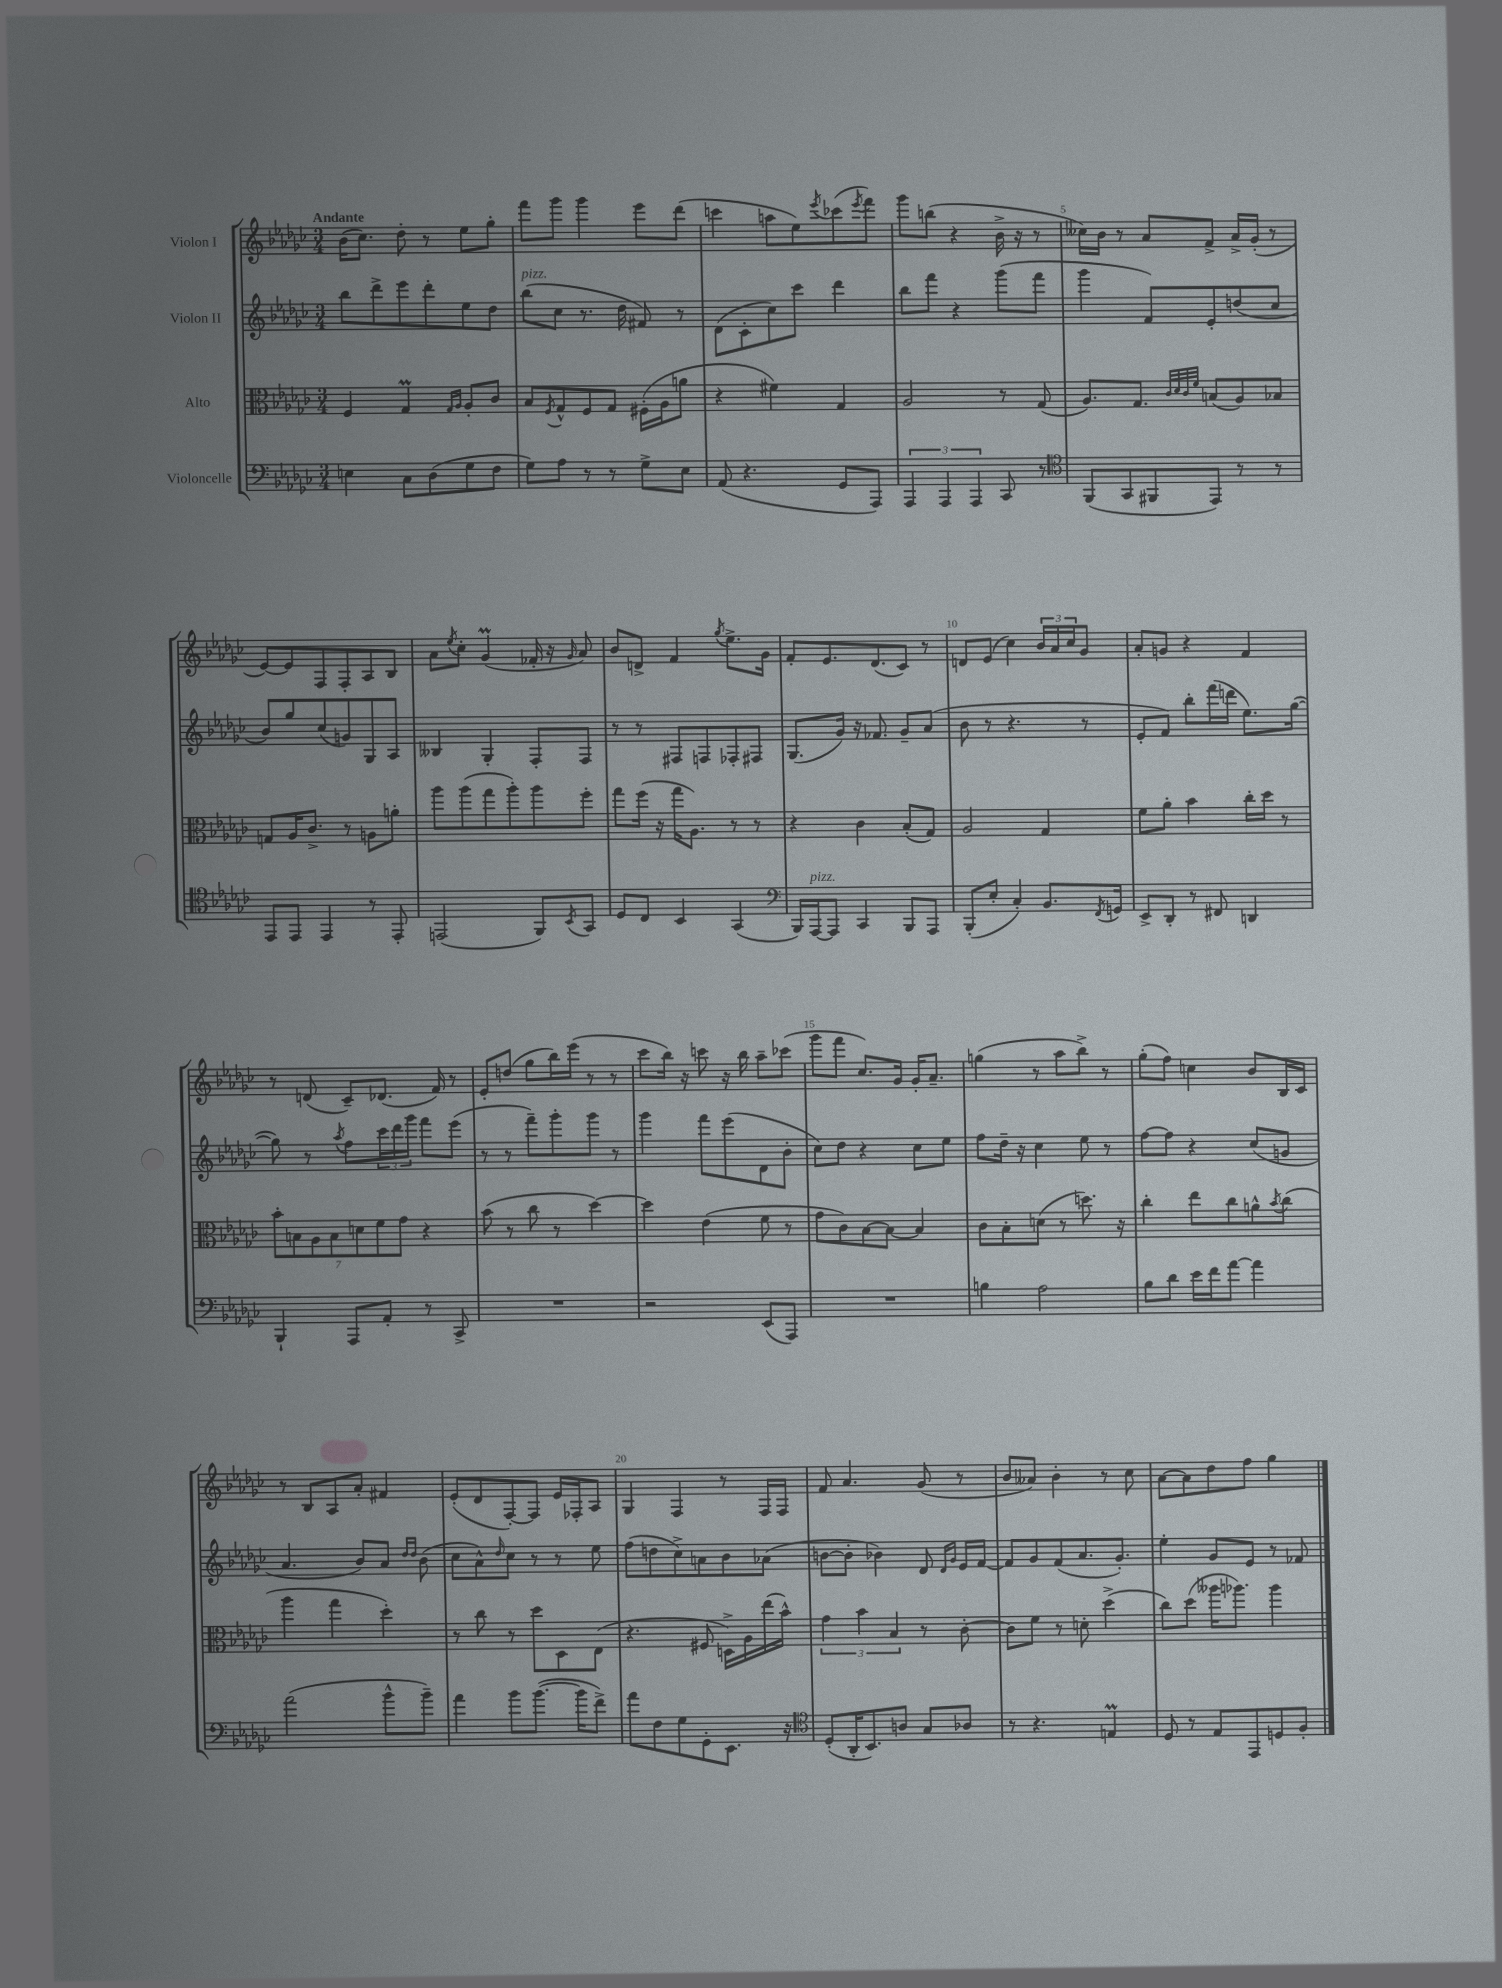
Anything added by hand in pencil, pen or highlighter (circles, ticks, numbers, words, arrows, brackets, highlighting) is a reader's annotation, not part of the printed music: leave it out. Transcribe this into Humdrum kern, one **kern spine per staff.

**kern	**kern	**kern	**kern
*staff4	*staff3	*staff2	*staff1
*clefF4	*clefC3	*clefG2	*clefG2
*k[b-e-a-d-g-c-]	*k[b-e-a-d-g-c-]	*k[b-e-a-d-g-c-]	*k[b-e-a-d-g-c-]
*M3/4	*M3/4	*M3/4	*M3/4
4E\	4F/	8bb-\L	(16b-\LK
.	.	.	8.cc-\J)
.	.	8ddd-^\	.
8C-\L	4G-/	8eee-\	8dd-'\
(8D-\	.	8ddd-'\	8r
.	16qqG-/LL	.	.
.	16qqA-/JJ	.	.
8G-\	8A-'/L	8ee-\	8ee-\L
8F\J	8c-/J	8dd-\J	8gg-'\J
=	=	=	=
8G-\L)	8B-/L	(8bb-\L	8fff\L
.	8qF/	.	.
8A-\J	8G-^^/	8cc-\J	8ggg-\J
8r	8F/	8.r	4ggg-\
8r	8G-/J	.	.
.	.	16dd-\	.
8G-^\L	(16F#'\LL	8f#/)	8eee-\L
.	16A-\J	.	.
8E-\J	8a\J	8r	(8ddd-\J
=	=	=	=
(8AA-/	4r	(8d-\L	4ccc\
4.r	.	8c-'\	.
.	4f#\)	8cc-\)	8aa\L
.	.	8ccc-\J	8ee-\)
.	.	.	8qeee-/
8GG-/L	4G-/	4ddd-\	(8ccc-\
.	.	.	8qeee-/
8AAA-/J)	.	.	8fff\J)
=	=	=	=
6AAA-/	2A-/	8bb-\L	8ggg-\L
.	.	8fff\J	(8bb\J
6AAA-/	.	.	.
.	.	4r	4r
6AAA-/	.	.	.
8CC-/	8r	(8ggg-\L	16b-^\
.	.	.	16r
8r	(8G-/	8fff\J	8r
=	=	=	=
*clefC4	*	*	*
(8FF/L	8.A-/L)	4ggg-\	16cc--\LL)
.	.	.	16b-\JJ
8GG-/	.	.	8r
.	8.G-/J	.	.
8FF#/	.	8f/L)	8a-/L
.	32qqc-/LLL	.	.
.	32qqd-/	.	.
.	32qqc-/	.	.
.	32qqf/JJJ	.	.
8EE-/J)	(8B/L	8e-'/	8f^/J
8r	8A-/)	(8dd/	16a-^/LL
.	.	.	(16g-'/JJ
8r	8B-/J	8cc-/J	8r
=	=	=	=
8EE-/L	8G/L	8b-/L)	[8e-/L)
8EE-/J	16A-/K	8gg-/	8e-/]
.	8.c-^/J	.	.
4EE-/	.	(8cc-/	8F/
.	8r	8g/)	8F'/
8r	8A\L	8G-/	8A-/
8EE-'/	8a'\J	8A-/J	8B-/J
=	=	=	=
(2EE/	8aa-\L	4B--/	8a-\L
.	.	.	8qee-/
.	(8aa-\	.	8cc-'\J
.	8gg-\	4G-'/	(4g-/
.	8aa-'\)	.	.
8FF/L)	8aa-\	8F'/L	16f-'/
.	.	.	16r
8qBB-/	.	.	16qqg-/
8GG-/J	8ff'\J	8F/J	8a-/)
=	=	=	=
8D-/L	8gg-\L	8r	8b-/L
8C-/J	(16ff\Jk	8r	8d^/J
.	16r	.	.
4BB-/	16gg-\LK	8F#/L	4f/
.	8.A-\J)	.	.
.	.	8F/	.
.	.	.	8qgg-/
(4GG-/	8r	8F-'/	8.ee-^\L
.	8r	8F#/J	.
.	.	.	16g-\Jk
=	=	=	=
*clefF4	*	*	*
16BBB-/LL)	4r	(8.G-/L	8f'/L
[16AAA-/J	.	.	.
8AAA-/]J	.	.	8.e-/
.	.	16g-/Jk)	.
4CC-/	4c-\	16r	.
.	.	8.f-/	(8.d-/
8BBB-/L	(8B-'/L	8g-~/L	8c-/J)
8AAA-/J	8G-/J)	(8a-/J	8r
=	=	=	=
(8BBB-'/L	2A-/	8b-\	8d/L
8E-'/J	.	8r	(8e-/J
4C-'/)	.	4.r	4cc-\)
8.BB-/L	4G-/	.	24b-/LL
.	.	.	24a-/
.	.	.	24cc-/J
.	.	8r	8g-/J
8qFF/	.	.	.
16GG/Jk	.	.	.
=	=	=	=
8EE-^/L	8f\L	8e-'/L	8a-'/L
8DD-'/J	8a-'\J	8f/J)	8g/J
8r	4b-\	8bb-'\L	4r
8FF#/	.	(16fff\L	.
.	.	16ddd\JJ	.
4DD/	16cc-'\LL	8.ee-\L)	4f/
.	16dd-\JJ	.	.
.	8r	.	.
.	.	([16gg-\Jk	.
=	=	=	=
4BBB-`/	14b-'\L	8gg-\])	8r
.	14B\	.	.
.	.	8r	(8d/
.	14A-\	.	.
.	14B\	.	.
.	.	8qaa-/	.
8AAA-/L	.	8ff\L	8c-~/L)
.	14d\	.	.
.	14f\	.	.
8AA-'/J	.	24ccc-\L	(8.d-/J
.	.	24ddd-\	.
.	14g-\J	.	.
.	.	24ggg-\JJ	.
8r	4r	8fff\L	.
.	.	.	16f/)
8CC-^/	.	(8eee-\J	8r
=	=	=	=
2.r	(8b-\	8r	8e-'/L
.	8r	8r	(8dd/J
.	8cc-\	8fff~\L)	8gg-\L
.	8r	8ggg-'\	16bb-\L)
.	.	.	(16eee-\JJ
.	[4dd-\)	8ggg-\J	8r
.	.	8r	8r
=	=	=	=
2r	4dd-\]	4ggg-\	8ccc-\L
.	.	.	16bb-\Jk)
.	.	.	16r
.	(4e-\	8fff\L	8ccc\
.	.	(8eee-\	16r
.	.	.	16bb-\
(8EE-/L	8f\	8d-\	8aa-~\L
8AAA-/J)	8r	8b-'\J	(8ccc-\J
=	=	=	=
2.r	8g-\L	8cc-\L)	8ggg-\L
.	8c-\)	8dd-\J	8fff\J
.	[8B-\	4r	8.cc-/L)
.	8B-\_J	.	.
.	.	.	16g-/Jk
.	4B-/]	8cc-\L	16g-'/LK
.	.	.	8.a-~/J
.	.	8ee-\J	.
=	=	=	=
4B\	8c-\L	8ff\L	(4gg\
.	8B-'\	16dd-~\Jk	.
.	.	16r	.
2A-\	(8d\J	4cc-\	8r
.	8r	.	8aa-\L
.	8.dd\)	8ee-\	8bb-^\J)
.	.	8r	8r
.	16r	.	.
=	=	=	=
8B-\L	4cc-'\	[8ff\L	(8gg-'\L
8d-\J	.	8ff\]J	8ff\J)
16e-\LL	8ee-\L	4r	4cc\
16f\J	.	.	.
[8a-\J	8cc-\	.	.
4a-\]	8a^^\	(8cc-/L	8b-/L
.	8qb-/	.	.
.	(8cc-\J	8g/J	16B-/L
.	.	.	16c-/JJ
=	=	=	=
(2a-\	4aa-\	4.a-/	8r
.	.	.	8B-/L
.	4gg-\	.	8A-/
.	.	8b-/L)	8a-'/J
8b-^^\L	4dd-'\)	8a-/J	4f#/
.	.	16qqdd-/LL	.
.	.	16qqdd-/JJ	.
8b-~\J)	.	(8b-\	.
=	=	=	=
4a-\	8r	8cc-\L	(8e-'/L
.	8cc-\	8a-^^\)	8d-/
.	.	16qqdd-/	.
8b-\L	8r	8cc-\J	[8F'/)
([8.b-\J	8dd-\L	8r	8F/]J
.	8D-\	8r	16e-/LL
16b-\]LK	.	.	16F-'/J
8f^\J)	(8E-\J	8ee-\	8A-/J
=	=	=	=
8a-\L	4.r	(8ff\L	4G-/
8F\	.	8dd\	.
8G-\	.	8cc-^\)	4F/
8GG-'\	8F#/	8a\	.
8.EE-\J	16D^\LL)	8b-\	8r
.	16A-\	.	.
.	(16ee-\	(8a-\J	16F/LL
16r	16b-^^\JJ)	.	16F/JJ
=	=	=	=
*clefC4	*	*	*
(8D-'/L	6g-\	[8b\L	8f/
16AA-'/K	.	8b'\]J	4.a-/
.	6b-\	.	.
8.BB-/)	.	.	.
.	.	4b-\)	.
.	6B-/	.	.
8A/J	.	.	.
8G-/L	8r	8d-/	(8g-/
.	.	16qqd-/LL	.
.	.	16qqg-/JJ	.
8A-/J	[8c-'\	16e-/LL	8r
.	.	[16f/JJ	.
=	=	=	=
8r	8c-\]L	8f/]L	8b-/L
4.r	8f\J	8g-/	8a--/J)
.	8r	(8f/	4b-'\
.	8d'\	8.a-/	.
4E/	(4dd-^\	.	8r
.	.	8.g-'/J)	.
.	.	.	8cc-\
=	=	=	=
8D-/	8cc-\L)	4ee-'\	[8a-\L
8r	(8dd-\J	.	8a-\]
8E-/L	16aa--\LK	8g-/L	8dd-\
.	8.aa-\J)	.	.
8EE-/	.	8e-/J	8ff\J
8D/	4aa-\	8r	4gg-\
8F'/J	.	8f-/	.
==	==	==	==
*-	*-	*-	*-
